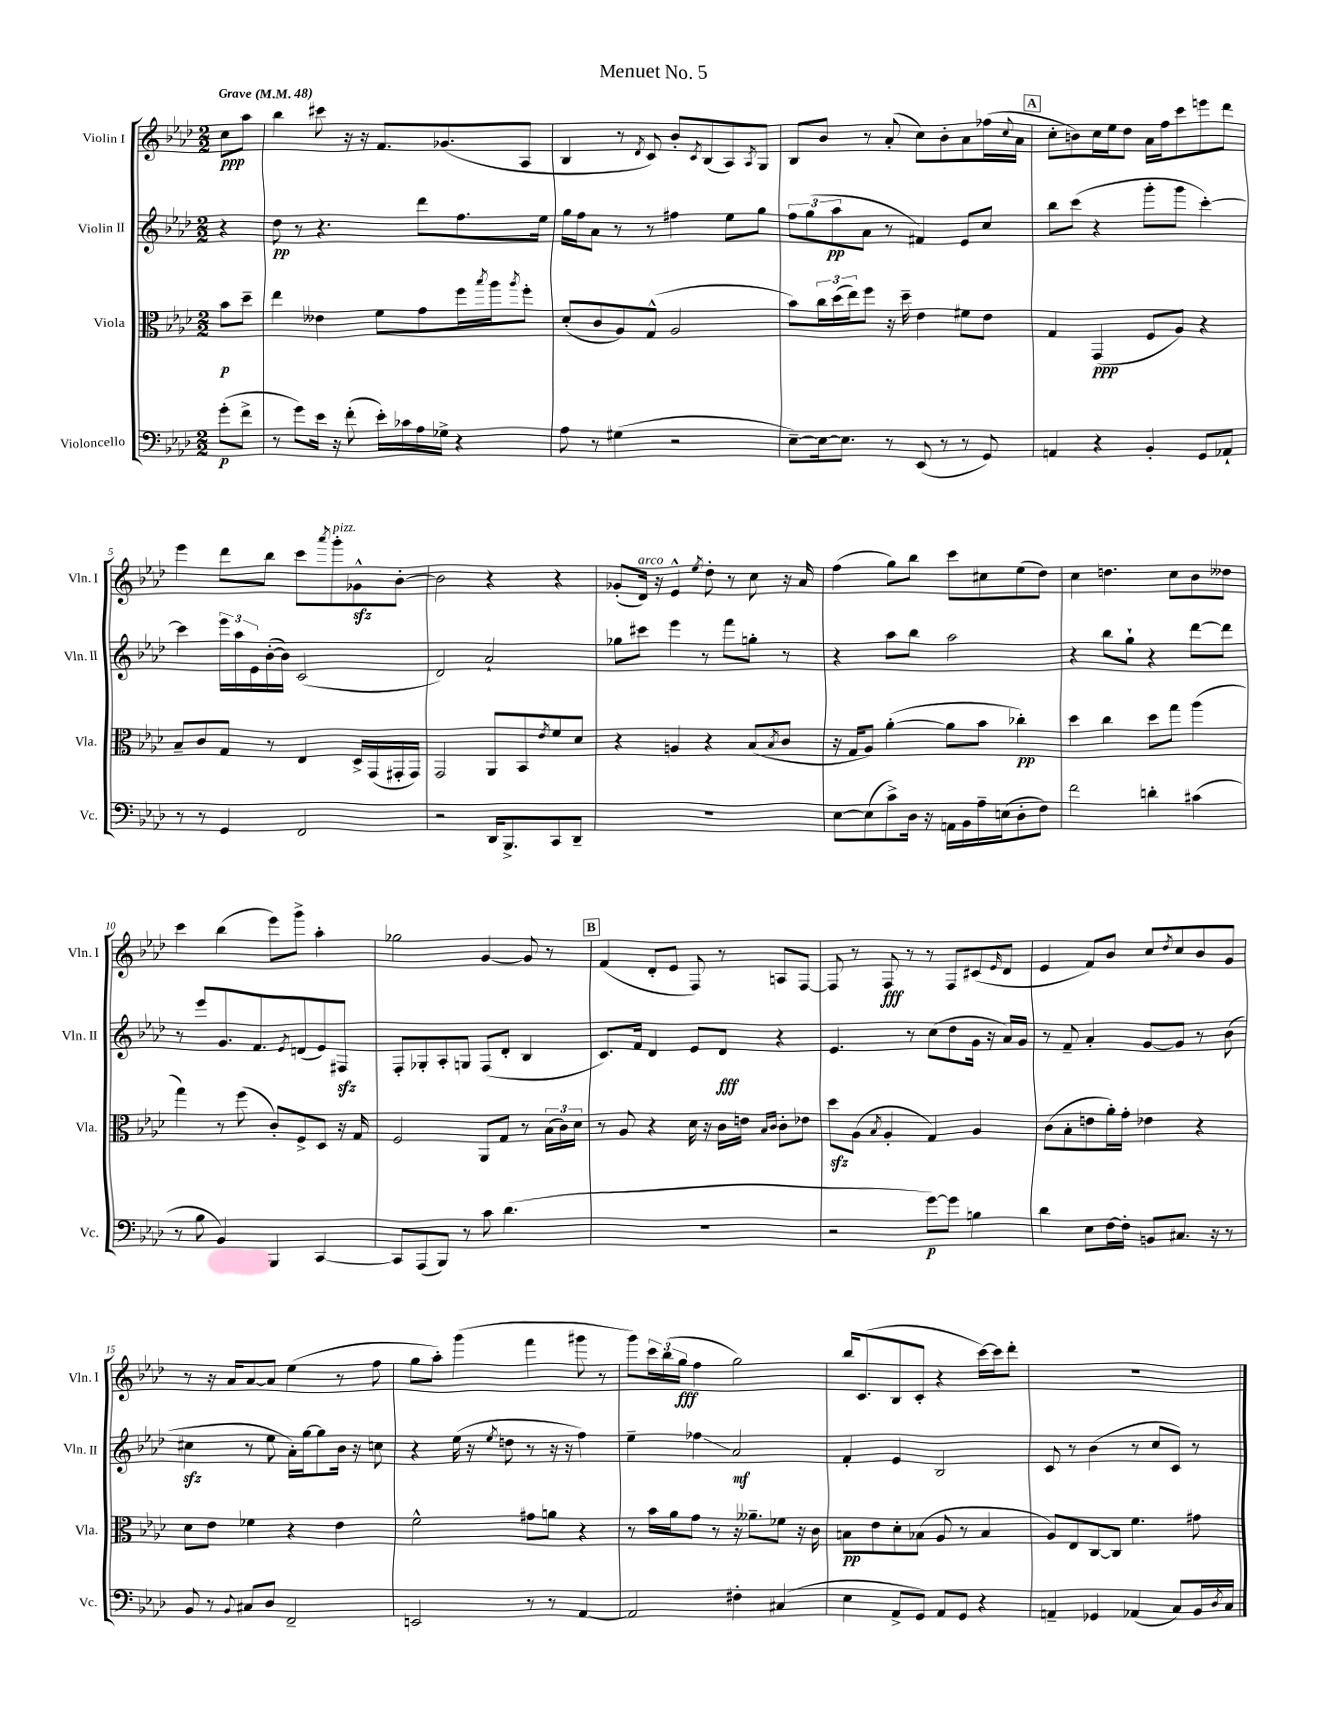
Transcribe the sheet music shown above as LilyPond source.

\header { title = "Menuet No. 5" }
<<
\new StaffGroup <<
\new Staff = "s0" \with { instrumentName = "Violin I" shortInstrumentName = "Vln. I" } {
    \clef treble \key aes \major \numericTimeSignature \time 2/2 \partial 4 \tempo "Grave" 4 = 48
    c''8\ppp aes''8 |
    bes''4 cis'''8 r16 r16 f'8. ges'8.( aes8 |
    bes4 r8 \acciaccatura { des'8 } c'8) bes'8-. \acciaccatura { c'8 } bes8( aes8) \acciaccatura { aes8 } g8 |
    bes8 bes'8 r8 aes'8-.( c''8) bes'8-. aes'8 fes''16( \appoggiatura { c''8 } aes'16 |
    \mark \markup { \box "A" } c''8-. b'8) c''16 ees''16 des''8 aes'16 f''16 c'''8 e'''8 des'''8 |
    ees'''4 des'''8 bes''8 c'''8 \acciaccatura { aes'''8 } g'''8-.^\markup { \italic "pizz." } ges'8-^\sfz bes'8~-. |
    bes'2 r4 r4 |
    ges'8-.( des'16^\markup { \italic "arco" }) r16 ees'4-^ \acciaccatura { ees''8 } des''8-. r8 c''8 r16 aes'16 |
    f''4( g''8) bes''8 c'''8 cis''8 ees''8( des''8) |
    c''4 d''4. c''8 bes'8 deses''8 |
    c'''4 bes''4( ees'''8) g'''8-> aes''4-. |
    ges''2 g'4~ g'8 r8 |
    \mark \markup { \box "B" } f'4( des'8-. ees'8 f8) r8 a8 f8~ |
    f8 r8 f8\fff r8 r8 f8 cis'8( \grace { ees'16 } des'8 |
    ees'4 f'8) bes'8 c''8 \acciaccatura { des''8 } c''8 bes'8 g'8 |
    r8 r16 aes'16 aes'8~ aes'8 ees''4( r8 f''8 |
    g''8 aes''8-.) g'''4( f'''4 gis'''8 r8 |
    g'''8) \tuplet 3/2 { c'''16 bes''16( g''16\fff } f''4 g''2) |
    bes''16 c'8.( bes8 c'8-. r4 c'''16~) c'''16 des'''8-. |
    R1 \bar "|." |
}
\new Staff = "s1" \with { instrumentName = "Violin II" shortInstrumentName = "Vln. II" } {
    \clef treble \key aes \major \numericTimeSignature \time 2/2 \partial 4
    r4 |
    des''8\pp r8 r4. des'''8 f''8. ees''16 |
    g''16 f''16 aes'8 r8 r8 fis''4 ees''8 g''8 |
    \tuplet 3/2 { f''8 g''8( aes''8\pp } aes'8 r8 fis'4) ees'8 c''8 |
    \mark \markup { \box "A" } bes''8 c'''8( r4 g'''8-. g'''8 c'''4~-.) |
    c'''4 \tuplet 3/2 { ees'''16 aes''16 ees'16 } bes'16~-.( bes'16) c'2( |
    des'2) aes'2-! |
    ges''8 cis'''8 ees'''4 r8 f'''8 g''8-. r8 |
    r4 aes''8 bes''8 aes''2 |
    r4 bes''8 g''8-! r4 des'''8~ des'''8 |
    r8 ees'''8 g'8. f'8. \acciaccatura { ees'8 } d'8( ees'8) fis8\sfz |
    f8-. ges8-. aes8-. g8 f8( des'8-. bes4 |
    \mark \markup { \box "B" } c'8.) f'16 des'4 ees'8 des'8\fff r4 |
    ees'4. r8 c''8( des''8 g'16 r16 aes'16) g'16 |
    r8 f'8-- aes'4-. g'8~ g'8 r8 bes'8( |
    cis''4\sfz r8 ees''8 aes'16-.) g''16~ g''8 bes'16 r16 c''8 |
    r4 ees''16( r16 \acciaccatura { ees''8 } d''8 r8 r16 r16 f''4) |
    ees''4-- fes''4\glissando aes'2\mf |
    f'4-. ees'4 bes2 |
    c'8 r8 bes'4( r8 c''8 c'8) r8 \bar "|." |
}
\new Staff = "s2" \with { instrumentName = "Viola" shortInstrumentName = "Vla." } {
    \clef alto \key aes \major \numericTimeSignature \time 2/2 \partial 4
    bes'8\p des''8-- |
    ees''4 eeses'4 f'8 g'8 f''16 \acciaccatura { bes''8 } aes''16 \acciaccatura { aes''8 } f''8-. |
    des'8-.( c'8 aes8) g8-^( aes2 |
    bes'8) \tuplet 3/2 { c''16 des''16( ees''16) } f''8 r16 des''16-- ees'4 fis'8 ees'8 |
    \mark \markup { \box "A" } g4 g,4\ppp( f8 aes8) r4 |
    bes8-- c'8 g8 r8 ees4 des16-> g,16( gis,16-. gis,16) |
    g,2 aes,8 bes,8 \acciaccatura { ees'8 } f'8 des'8 |
    r4 a4 r4 bes8( \acciaccatura { bes8 } c'8 |
    r16 g16 aes8) aes'4~-.( aes'8 bes'8 ces''4-.\pp) |
    des''4 c''4 des''8 g''8 aes''4( |
    g''4) r8 f''8( c'8-.) f8-> des8 r16 g16 |
    f2 aes,8 g8 r8 \tuplet 3/2 { bes16( c'16) des'16 } |
    \mark \markup { \box "B" } r8 aes8 r4 des'16 r16 c'16 e'16 \grace { bes16 c'16 } c'8-. ees'8 |
    des''8\sfz aes8( \acciaccatura { bes8 } aes4-. g4) aes4 |
    c'8( bes8-. e'8 aes'16-.) g'16-. ees'4 r4 |
    des'8 ees'8 fes'4 r4 ees'4 |
    f'2-^ gis'8 a'8 r4 |
    r8 bes'16 aes'16 g'8 r8 r16 aeses'8.-- fes'8 r16 c'16 |
    b8\pp ees'8 des'8-. bes8( aes8 r8 bes4 |
    aes8) ees8 c8~ c8 f'4. gis'8 \bar "|." |
}
\new Staff = "s3" \with { instrumentName = "Violoncello" shortInstrumentName = "Vc." } {
    \clef bass \key aes \major \numericTimeSignature \time 2/2 \partial 4
    g'8-.\p( f'8-> |
    r8 g'8) ees'16 r16 f'8-.( ees'16-.) ces'16 aes16 ges16-> r4 |
    aes8 r8 gis4( r2 |
    ees8~--) ees16~ ees8. r8 ees,8( r8 r8 g,8) |
    \mark \markup { \box "A" } a,4 r4 bes,4-. g,8 aes,8-! |
    r8 r8 g,4 f,2 |
    r2 des,16 bes,,8.-> c,8 des,8-- |
    R1 |
    ees8~ ees8( c'8->) des16 r16 a,16 bes,16 aes16-- e16( des8-. f8) |
    f'2 d'4-. cis'4( |
    r8 bes8 bes,4) bes,,4 c,4~ |
    c,8 aes,,8( bes,,8) r8 c'8 des'4.( |
    \mark \markup { \box "B" } R1 |
    r2 g'8~\p) g'8 b4 |
    des'4 ees8 f16~ f16-. b,8 cis8. r16 r8 |
    bes,8 r8 \appoggiatura { bes,8 } cis8 des8 f,2-- |
    e,2 r8 r8 aes,4~ |
    aes,2 fis4-. cis4( |
    ees4 aes,8-> g,8) aes,8 g,8 r4 |
    a,4-- ges,4 aes,4( c8) bes,16 \acciaccatura { des8 } c16 \bar "|." |
}
>>
>>
